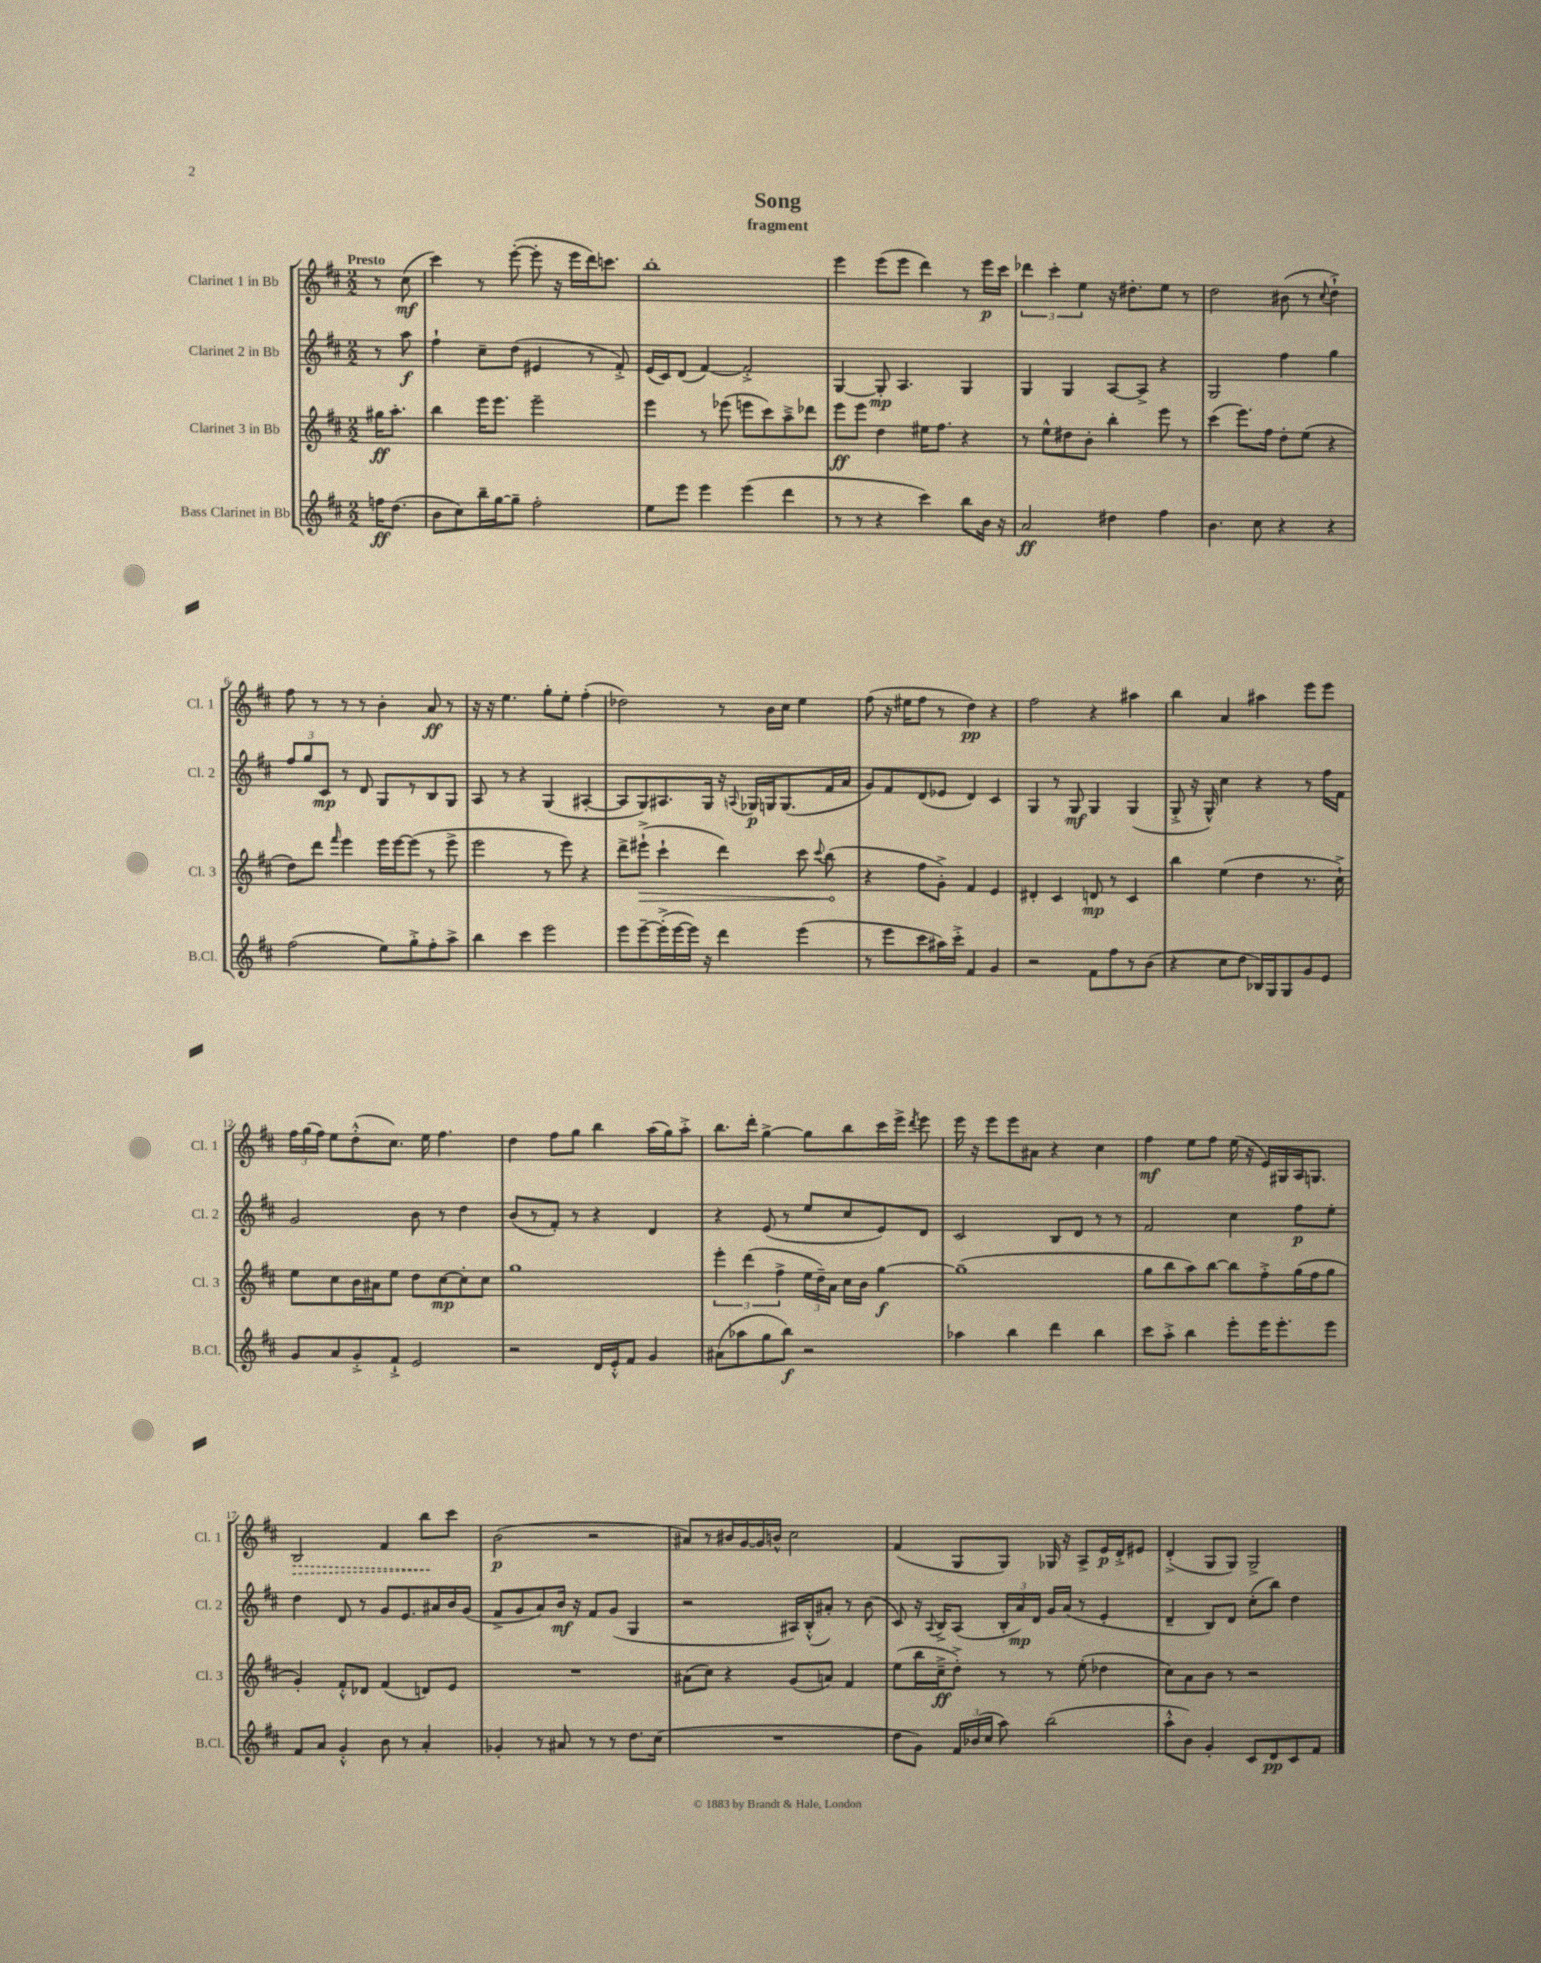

**kern	**kern	**kern	**kern
*staff4	*staff3	*staff2	*staff1
*clefG2	*clefG2	*clefG2	*clefG2
*k[f#c#]	*k[f#c#]	*k[f#c#]	*k[f#c#]
*M2/2	*M2/2	*M2/2	*M2/2
16ff\LK	16gg#\LK	8r	8r
(8.dd\J	8.aa'\J	.	.
.	.	8aa\	(8cc#\
=	=	=	=
8b\L	4bb\	4ff#`\	4ccc#\)
8cc#\)	.	.	.
16bb~\L	16eee\LK	8cc#~\L	8r
[16gg\J	8.eee\J	.	.
8gg~\]J	.	(8dd\J	([8eee'\
2ff#'\	2eee~\	4e#/	8eee'\]
.	.	.	16r
.	.	.	16eee\LL
.	.	8r	16ddd\J)
.	.	.	8.ccc\J
.	.	8f#'^/)	.
=	=	=	=
8ee\L	4eee\	(16e/LL	1bb'
.	.	16c#/J)	.
8eee\J	.	(8d/J	.
4eee\	8r	[4f#/)	.
.	(8eee-\	.	.
(4eee\	8eee\L	2f#'^/]	.
.	8ccc#\)	.	.
4ddd\	8aa~^\	.	.
.	8ddd-\J	.	.
=	=	=	=
8r	8eee\L	[4G/	4eee\
8r	8eee\J	.	.
4r	4dd\	8G'/]	(8eee\L
.	.	4.A/	8eee\J
4ccc#\)	16ee#\LK	.	4ddd\)
.	8.ff#\J	.	.
8bb\L	4r	4G/	8r
16b\Jk	.	.	16eee\LL
16r	.	.	16ccc#\JJ
=	=	=	=
2a/	8r	4G/	6ddd-\
.	8ee^^\L	.	.
.	.	.	6ccc#'\
.	8dd#\	4G/	.
.	.	.	6ee\
.	8b'\J	.	.
4dd#\	4bb'\	[8A/L	16r
.	.	.	8.dd#'\L
.	.	8A^/]J	.
4ff#\	8eee\	4r	8ee\J
.	8r	.	8r
=	=	=	=
4.b\	(4ccc#\	2G/	2dd\
.	8.eee\L)	.	.
8cc#\	.	.	.
.	16ff#\Jk	.	.
4r	8dd'\L	4ff#\	(8b#\
.	(8ee\J	.	8r
.	.	.	8qqcc#/
4r	4r	4gg\	4dd`^\)
=	=	=	=
(2ff#\	8dd\L)	12ff#/L	8ff#\
.	.	12gg/	.
.	8ddd\J	.	8r
.	.	12c#/J	.
.	16qqfff#/	.	.
.	4eee\	8r	8r
.	.	8d/	8r
8ee\L)	16eee\LL	8G/L	4b'\
.	[16eee\J	.	.
8gg'^\	(8eee\]J	8r	.
8ff#'\	8r	8B/	8a/
8aa^\J	8eee^\	8G/J	8r
=	=	=	=
4bb\	2eee\	8A/	16r
.	.	.	16r
.	.	8r	4.ee\
4ccc#\	.	4r	.
2eee\	8r	(4G/	8gg'\L
.	8eee\)	.	8ee'\J
.	4r	[4A#'/	(4ff#'\
=	=	=	=
8eee\L	8ddd^\L	8A#/]L	2dd-\)
[8eee~\	(8eee#`^\J	8G/)	.
(16eee'^\]L	4ccc#`\	8.A#/	.
[16eee\	.	.	.
16eee\]JJ)	.	.	.
16r	.	16G/Jk	.
4ddd\	4ddd\)	16r	8r
.	.	8qqA/	.
.	.	16G-/LL	.
.	.	16G/J	16b\LL
.	.	(8.G/	16cc#\JJ
(4eee\	8ccc#\	.	4ee\
.	8qqccc#/	.	.
.	(8bb\	16f#/L	.
.	.	16a/JJ	.
=	=	=	=
8r	4r	8g/L)	(8ff#\
8eee\L	.	8f#/	16r
.	.	.	16ee#\LK
8ccc#\	8ff#\L	(8d/	8ff#\J
16aa#\L)	8g'^\J)	8e-/J	8r
16ccc#'^\JJ	.	.	.
4f#/	4f#/	4d/)	4dd\)
4g/	4e/	4c#/	4r
=	=	=	=
2r	4d#'/	4G/	2ff#\
.	4c#/	8r	.
.	.	8G/	.
8f#\L	8d/	4G/	4r
8ff#\	8r	.	.
8r	4c#/	(4G/	4aa#\
(8b\J	.	.	.
=	=	=	=
4r	4bb\	8G'^/	4bb\
.	.	16r	.
.	.	16G^^/)	.
8cc#\L	(4ee\	4cc#\	4a/
8dd\J	.	.	.
16B-/LL)	4dd\	4r	4aa#\
16G/J	.	.	.
8G/	.	.	.
8g/	8.r	8r	8eee\L
8e/J	.	16ff#\LL	8eee\J
.	16cc#`^\)	16f#\JJ	.
=	=	=	=
8g/L	8ee\L	2g/	24ff#\LL
.	.	.	(24gg\
.	.	.	24ff#\JJ)
8a/	8cc#\	.	8ee\L
8g'^/	16b\L	.	(8dd'^^\
.	16a#\J	.	.
8f#`^/J	8ee\J	.	8.cc#\J)
2e/	8dd\L	8b\	.
.	.	.	16ee\
.	[8cc#\	8r	4.ff#\
.	8cc#'\]	4dd\	.
.	8cc#\J	.	.
=	=	=	=
2r	1gg	(8b/L	4dd\
.	.	8r	.
.	.	8f#'/J)	8ff#\L
.	.	8r	8gg\J
16d/LL	.	4r	4bb\
16e'^^/J	.	.	.
8f#/J	.	.	.
4g/	.	4d/	(16aa\LL
.	.	.	16gg\J)
.	.	.	8aa'^\J
=	=	=	=
(8a#\L	6eee'\	4r	8.bb\L
8aa-\	.	.	.
.	(6ddd\	.	.
.	.	.	16ddd'\Jk
8gg\	.	(8e/	[4gg^\
.	6ff#^\	.	.
8bb\J)	.	8r	.
2r	24ee\LL	8ee/L	8gg\]L
.	24dd~\)	.	.
.	24a\JJ	.	.
.	16cc#\LL	8cc#/	8bb\
.	16b\JJ	.	.
.	[4gg\	8e/)	16ccc#\L
.	.	.	16eee^\JJ
.	.	.	8qddd/
.	.	8d/J	8eee\
=	=	=	=
4aa-\	(1gg~]	2c#/	16eee\
.	.	.	16r
.	.	.	8eee\L
4bb\	.	.	8eee\
.	.	.	8a#\J
4ddd\	.	8B/L	4r
.	.	8d/J	.
4bb\	.	8r	4cc#\
.	.	8r	.
=	=	=	=
8ccc#\L	8gg\L	2f#/	4ff#\
8aa'^\J	8bb\	.	.
4bb\	8aa\)	.	8ee\L
.	[8bb\J	.	8ff#\J
8eee'\L	8bb\]L	4cc#\	(16ee\
.	.	.	16r
16eee\K	8ff#'^\	.	16e/LL)
8.eee'\	.	.	16G#/
.	(16gg\L	8ff#\L	16A/J
.	16ff#\J	.	8.G/J
8eee\J	8gg\J	8ee'\J	.
=	=	=	=
8f#/L	4g'/)	4dd\	2B/
8a/J	.	.	.
4g'^^/	8f#'^^/L	8d/	.
.	8d-/J	8r	.
8b\	(4f#/	8g/L	4f#/
8r	.	8.e/	.
4a'/	8d/L)	.	8bb\L
.	.	16a#/L	.
.	8e/J	16b/	8ccc#\J
.	.	(16g/JJ	.
=	=	=	=
4g-'/	1r	8f#^/L	(2b\
.	.	8g/	.
8r	.	8a/)	.
8a#/	.	16b/Jk	.
.	.	16r	.
8r	.	8f#/L	2r
8r	.	(8g/J	.
8.dd\L	.	4G/	.
(16cc#\Jk	.	.	.
=	=	=	=
1r	(8a#\L	2r	8a#/L)
.	8cc#\J)	.	8r
.	4r	.	16b#/L
.	.	.	[16g/
.	.	.	16g/]
.	.	.	16b^^/JJ
.	(8g/L	16A#/LL)	2cc#\
.	.	(16B'^^/J	.
.	8a/J)	8a#'/J)	.
.	4f#/	8r	.
.	.	(8b\	.
=	=	=	=
8dd\L	(8ee\L	8c#/)	(4f#/
8g\J)	16bb\L	16r	.
.	.	8qqA/	.
.	16cc#~^\J	16B^/LK	.
24f#/LL	8dd'^\J)	(8A/J	8G/L
(24b-/	.	.	.
24cc#/JJ	.	.	.
8aa\)	8r	24B'/LL	8G/J)
.	.	24a/)	.
.	.	24d/JJ	.
(2bb\	8r	16g/LL	16G-/
.	.	(16a/JJ	16r
.	(8ee'\	8r	8A^/L
.	4dd-\	4e'/	16e/L
.	.	.	16d'^/J
.	.	.	8e#/J
=	=	=	=
8aa'^^\L	8cc#\L)	4d~/	(4d'^/
8b\J)	8a\	.	.
4g'/	8b\J	8B/L)	8G/L
.	8r	8d/J	8G/J)
8c#/L	2r	(8cc#'\L	2G^/
8d/	.	8bb\J)	.
8c#/	.	4dd\	.
8f#/J	.	.	.
==	==	==	==
*-	*-	*-	*-
